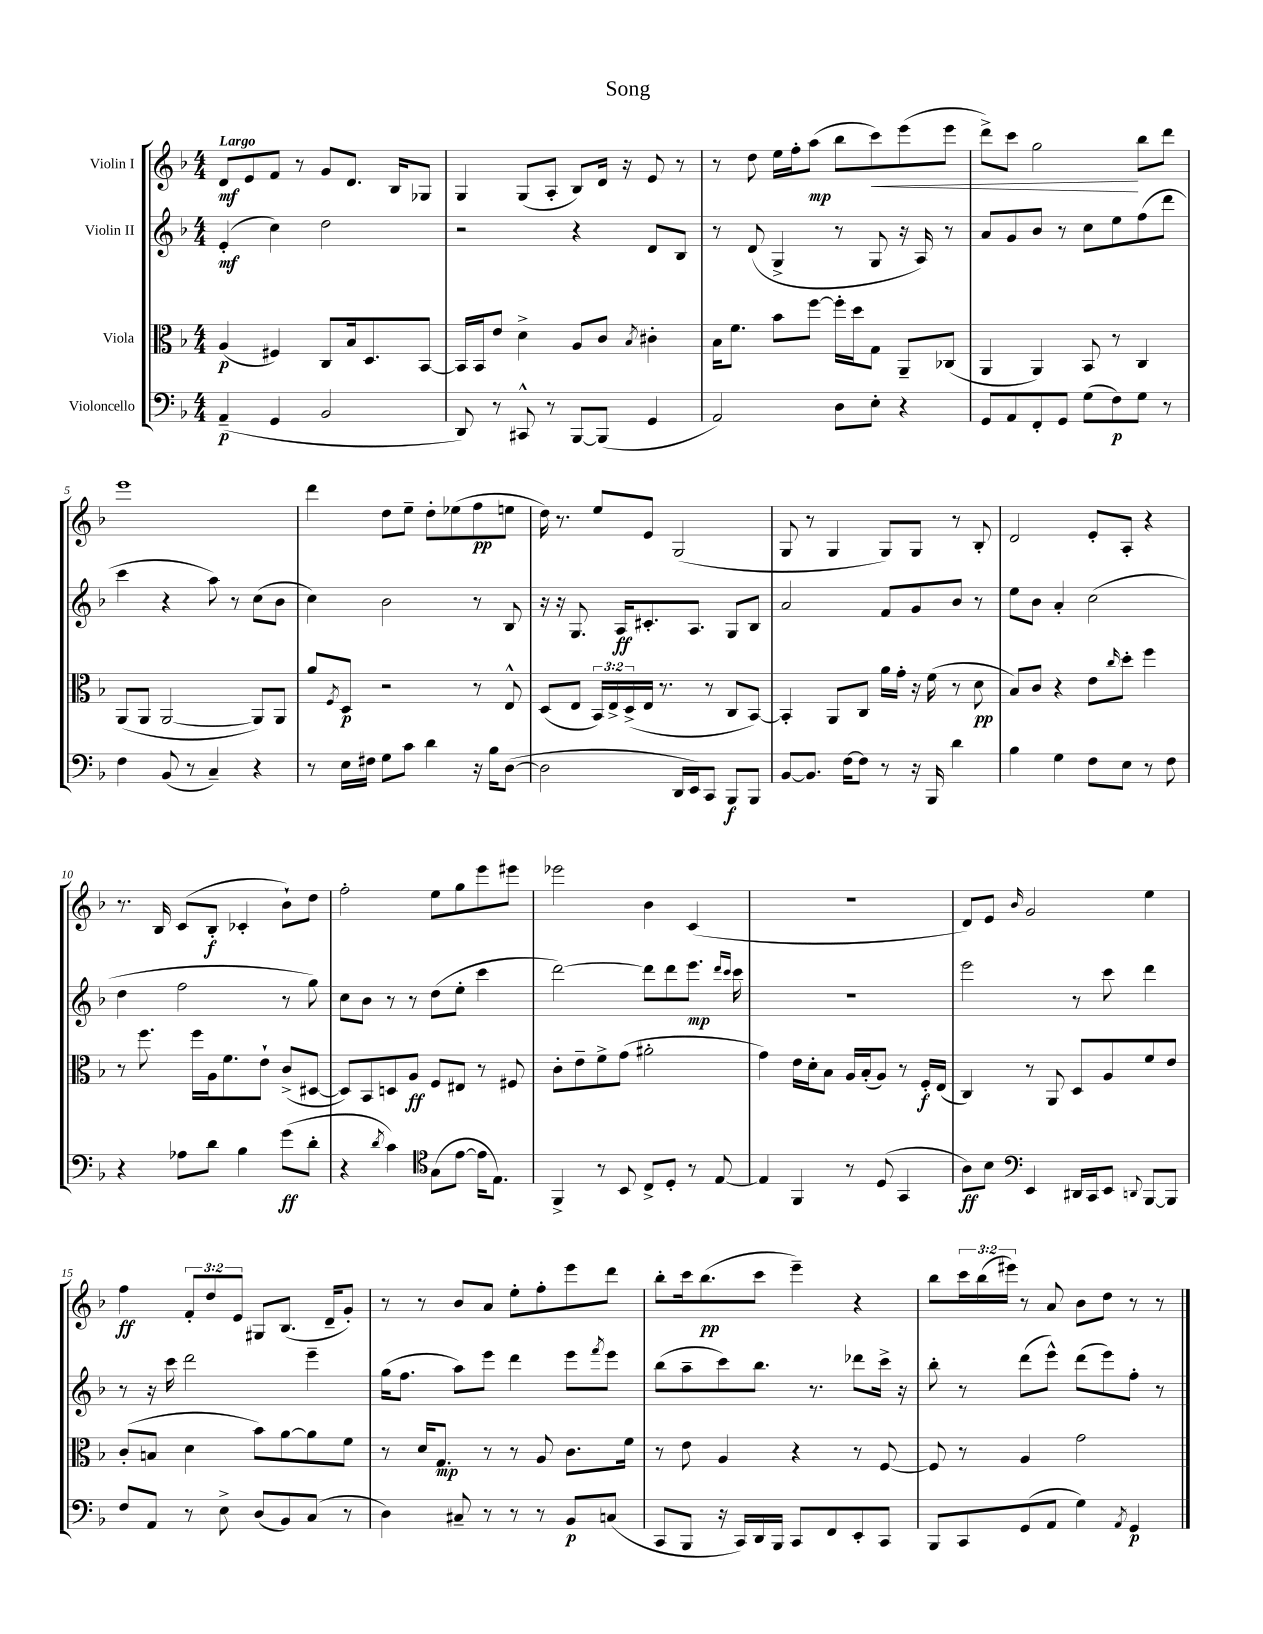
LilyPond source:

\header { title = "Song" }
<<
\new StaffGroup <<
\new Staff = "s0" \with { instrumentName = "Violin I" } {
    \clef treble \key f \major \numericTimeSignature \time 4/4 \override Staff.TupletNumber.text = #tuplet-number::calc-fraction-text \tempo "Largo"
    d'8\mf e'8 f'8 r8 g'8 d'8. bes16 ges8 |
    g4 g8( a8-. bes8) d'16 r16 e'8 r8 |
    r8 d''8 e''16 f''16-. a''8\mp( bes''8 c'''8\<) e'''8( e'''8 |
    d'''8->) c'''8 g''2\! bes''8 d'''8 |
    e'''1 |
    d'''4 d''8 e''8-- d''8-. ees''8( f''8\pp e''8 |
    d''16) r8. e''8 e'8 g2( |
    g8 r8 g4 g8) g8 r8 bes8-. |
    d'2 e'8-. a8-. r4 |
    r8. bes16 c'8( bes8-.\f ces'4-. bes'8-!) d''8 |
    f''2-. e''8 g''8 e'''8 eis'''8 |
    ees'''2 bes'4 c'4( |
    r1 |
    d'8) e'8 \grace { bes'16 } g'2 e''4 |
    f''4\ff \tuplet 3/2 { f'8-. d''8 e'8 } gis8 bes8.( d'16-- g'8-.) |
    r8 r8 bes'8 a'8 e''8-. f''8-. e'''8 d'''8 |
    bes''8-. c'''16 bes''8.\pp( c'''8 e'''4--) r4 |
    bes''8 \tuplet 3/2 { c'''16 bes''16( eis'''16) } r8 a'8 bes'8 d''8 r8 r8 \bar "|." |
}
\new Staff = "s1" \with { instrumentName = "Violin II" } {
    \clef treble \key f \major \numericTimeSignature \time 4/4
    e'4-.\mf( c''4) d''2 |
    r2 r4 d'8 bes8 |
    r8 d'8( g4-> r8 g8 r16 a16) r8 |
    a'8 g'8 bes'8 r8 c''8 e''8 f''8( d'''8 |
    c'''4 r4 a''8) r8 c''8( bes'8 |
    c''4) bes'2 r8 bes8 |
    r16 r16 g8. a16\ff cis'8.-. a8. g8 bes8 |
    a'2 f'8 g'8 bes'8 r8 |
    e''8 bes'8 a'4-. c''2( |
    d''4 f''2 r8 g''8) |
    c''8 bes'8 r8 r8 d''8( e''8-. c'''4 |
    d'''2~) d'''8 d'''8 e'''8.\mp \grace { d'''16 c'''16 } c'''16 |
    R1 |
    e'''2 r8 c'''8 d'''4 |
    r8 r16 c'''16 d'''2 e'''4-- |
    g''16( f''8. a''8) e'''8 d'''4 e'''8 \acciaccatura { f'''8 } e'''8 |
    bes''8( a''8-- c'''8) bes''8. r8. des'''8 c'''16-> r16 |
    bes''8-. r8 d'''8( e'''8-^) d'''8( e'''8) f''8-. r8 \bar "|." |
}
\new Staff = "s2" \with { instrumentName = "Viola" } {
    \clef alto \key f \major \numericTimeSignature \time 4/4 \override Staff.TupletNumber.text = #tuplet-number::calc-fraction-text
    a4\p( fis4) c8 bes16 d8. bes,8~ |
    bes,16 bes,16 e'8 d'4-> a8 c'8 \acciaccatura { bes8 } cis'4-. |
    bes16 f'8. bes'8 f''8~ f''16-. d''16 g8 a,8-- ces8( |
    a,4 a,4) bes,8 r8 c4 |
    a,8( a,8 a,2~ a,8) a,8 |
    a'8 \acciaccatura { f8 } d8\p r2 r8 e8-^ |
    d8( e8 \tuplet 3/2 { bes,16) e16-> d16->( } e16 r8. r8 c8 bes,8~) |
    bes,4-. a,8 c8 a'16 g'16-. r16 f'16( r8 d'8\pp |
    bes8) c'8 r4 e'8 \grace { c''16 } d''8-. f''4 |
    r8 f''8. f''16 a16 f'8. e'8-! c'8->( dis8~ |
    dis8) bes,8 d8 a8\ff f8 eis8 r8 fis8 |
    c'8-. e'8-- f'8-> g'8( ais'2-. |
    g'4) e'16 d'16-. bes8 a16 bes16-.( a8) r8 f16-.\f e16( |
    c4) r8 a,8 d8 a8 f'8 e'8 |
    c'8-.( b8 d'4 bes'8) a'8~ a'8 f'8 |
    r8 d'16 g8.\mp r8 r8 a8 c'8. f'16 |
    r8 e'8 a4 r4 r8 f8~ |
    f8 r8 a4 g'2 \bar "|." |
}
\new Staff = "s3" \with { instrumentName = "Violoncello" } {
    \clef bass \key f \major \numericTimeSignature \time 4/4
    a,4--\p( g,4 bes,2 |
    d,8) r8 cis,8-^ r8 bes,,8~ bes,,8( g,4 |
    a,2) d8 e8-. r4 |
    g,8 a,8 f,8-. g,8 g8( f8\p) g8 r8 |
    f4 bes,8( r8 c4--) r4 |
    r8 e16 fis16 g8 c'8 d'4 r16 bes16 d8~( |
    d2 d,16 e,16) c,8 bes,,8\f bes,,8 |
    bes,8~ bes,8. f16~ f8 r8 r16 bes,,16 d'4 |
    bes4 g4 f8 e8 r8 f8 |
    r4 aes8 d'8 bes4 g'8\ff( d'8-. |
    r4 \acciaccatura { d'8 } c'4) \clef tenor g8( e'8~ e'16 e8.) |
    f,4-> r8 bes,8 c8-> d8-. r8 e8~ |
    e4 f,4 r8 d8( g,4 |
    a8\ff) bes8 \clef bass e,4 dis,16 c,16 e,8 \appoggiatura { d,8 } bes,,8~ bes,,8 |
    f8 a,8 r8 e8-> d8( bes,8) c8( r8 |
    d4) cis8-- r8 r8 r8 bes,8\p c8( |
    c,8 bes,,8 r16 c,16) d,16 bes,,16 c,8 f,8 e,8-. c,8 |
    bes,,8 c,8 g,8( a,8 g4) \acciaccatura { a,8 } g,4\p \bar "|." |
}
>>
>>
